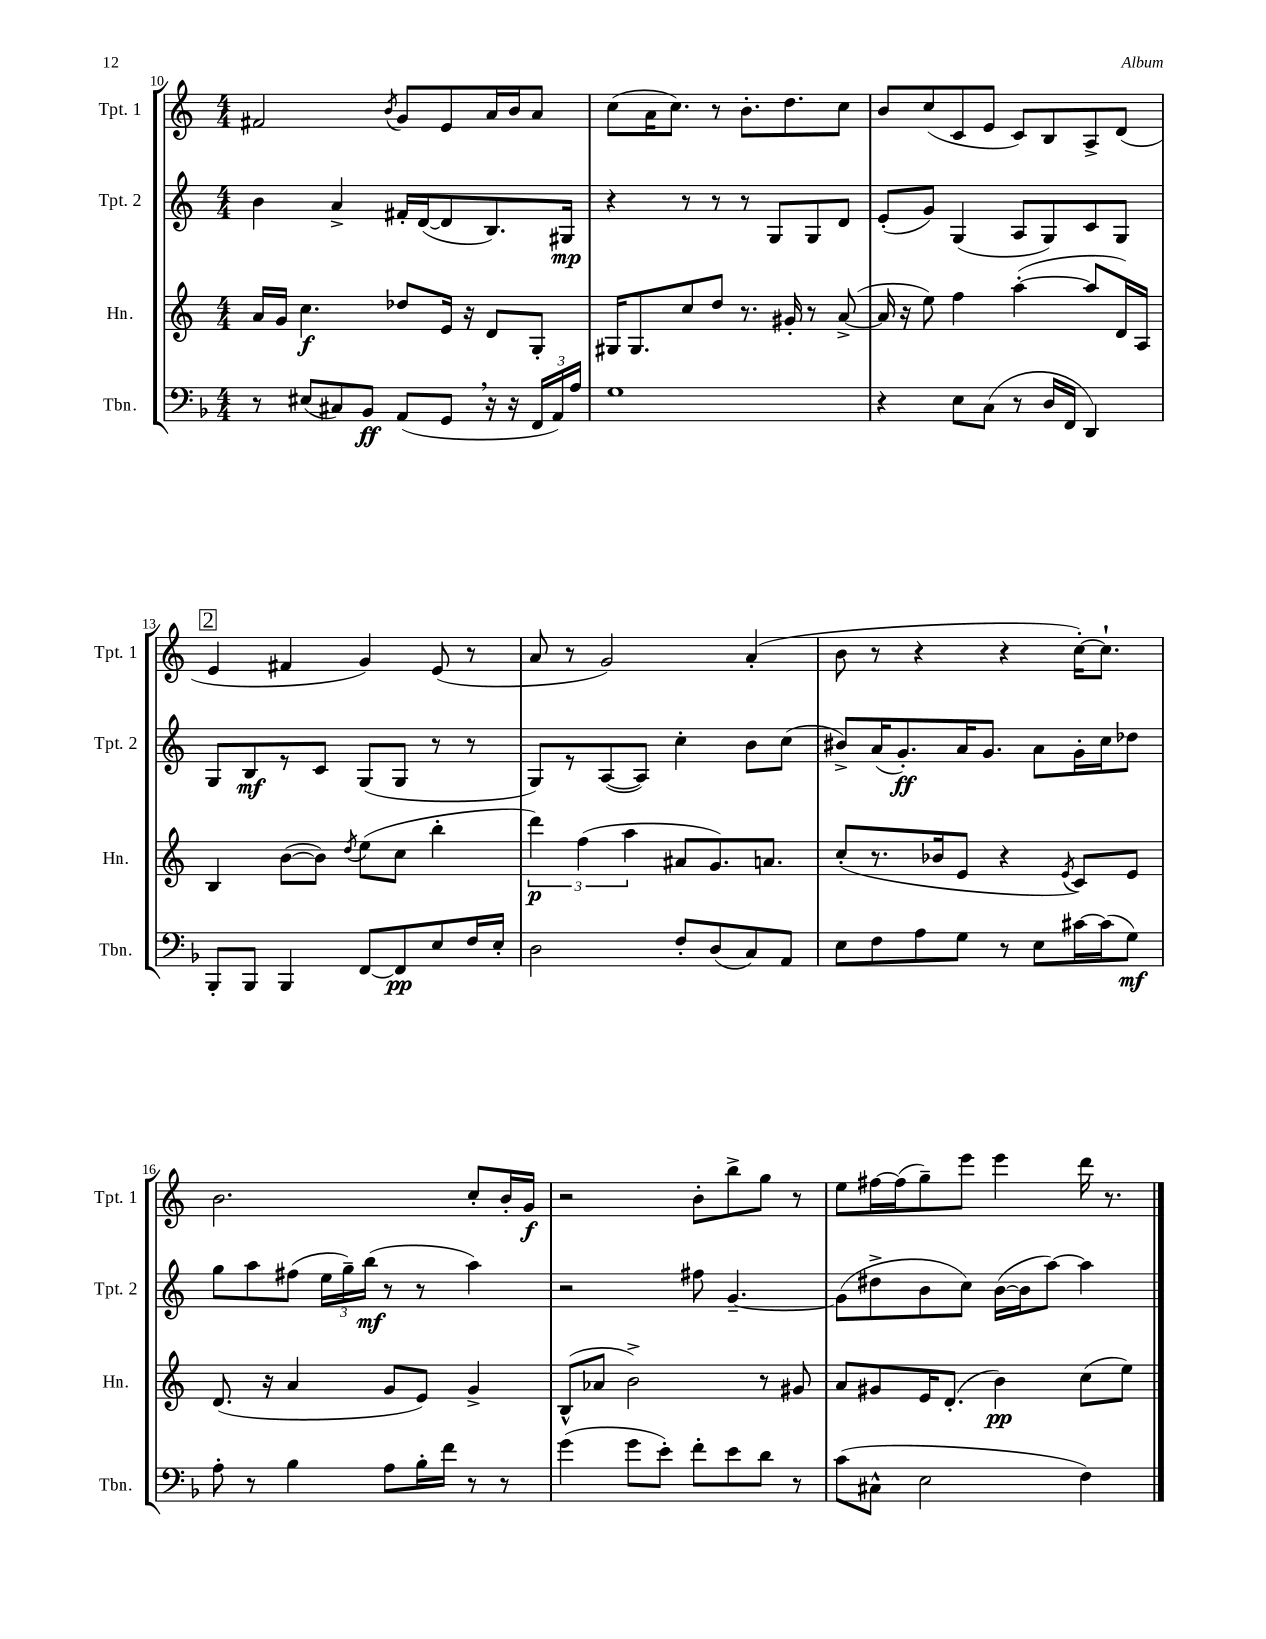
<<
\new StaffGroup <<
\new Staff = "s0" \with { instrumentName = "Tpt. 1" shortInstrumentName = "Tpt. 1" } {
    \clef treble \key c \major \numericTimeSignature \time 4/4
    \autoBeamOff fis'2 \acciaccatura { b'8 } g'8[ e'8 a'16 b'16 a'8] |
    c''8[( a'16 c''8.]) r8 b'8.[-. d''8. c''8] |
    b'8[ c''8( c'8 e'8] c'8[) b8 a8-> d'8]( |
    \mark \markup { \box "2" } e'4 fis'4 g'4) e'8( r8 |
    a'8 r8 g'2) a'4-.( |
    b'8 r8 r4 r4 c''16[~-.) c''8.]-! |
    b'2. c''8[-. b'16-. g'16]\f |
    r2 b'8[-. b''8-> g''8] r8 |
    e''8[ fis''16~ fis''16( g''8--) e'''8] e'''4 d'''16 r8. \bar "|." |
}
\new Staff = "s1" \with { instrumentName = "Tpt. 2" shortInstrumentName = "Tpt. 2" } {
    \clef treble \key c \major \numericTimeSignature \time 4/4
    \autoBeamOff b'4 a'4-> fis'16[-. d'16~( d'8 b8.) gis16]\mp |
    r4 r8 r8 r8 g8[ g8 d'8] |
    e'8[-.( g'8]) g4( a8[ g8) c'8 g8] |
    \mark \markup { \box "2" } g8[ b8\mf r8 c'8] g8[( g8] r8 r8 |
    g8[) r8 a8~( a8]) c''4-. b'8[ c''8]( |
    bis'8[->) a'16( g'8.-.\ff) a'16 g'8.] a'8[ g'16-. c''16 des''8] |
    g''8[ a''8 fis''8]( \tuplet 3/2 { e''16[ g''16--) b''16]\mf( } r8 r8 a''4) |
    r2 fis''8 g'4.~-- |
    g'8[( dis''8-> b'8 c''8]) b'16[~( b'16 a''8]~) a''4 \bar "|." |
}
\new Staff = "s2" \with { instrumentName = "Hn." shortInstrumentName = "Hn." } {
    \clef treble \key c \major \numericTimeSignature \time 4/4
    \autoBeamOff a'16[ g'16] c''4.\f des''8[ e'16] r16 d'8[ g8]-. |
    gis16[ gis8. c''8 d''8] r8. gis'16-. r8 a'8~->( |
    a'16 r16 e''8) f''4 a''4~-.( a''8[ d'16) a16] |
    \mark \markup { \box "2" } b4 b'8[~( b'8]) \acciaccatura { d''8 } e''8[( c''8] b''4-. |
    \tuplet 3/2 { d'''4\p) f''4( a''4 } ais'8[ g'8.) a'8.] |
    c''8[-.( r8. bes'16 e'8] r4 \acciaccatura { e'8 } c'8[) e'8] |
    d'8.( r16 a'4 g'8[ e'8]) g'4-> |
    b8[-^( aes'8] b'2->) r8 gis'8 |
    a'8[ gis'8 e'16 d'8.]-.( b'4\pp) c''8[( e''8]) \bar "|." |
}
\new Staff = "s3" \with { instrumentName = "Tbn." shortInstrumentName = "Tbn." } {
    \clef bass \key f \major \numericTimeSignature \time 4/4
    \autoBeamOff r8 eis8[( cis8) bes,8]\ff a,8[( g,8] \breathe r16 r16 \tuplet 3/2 { f,16[ a,16) a16] } |
    g1 |
    r4 e8[ c8]( r8 d16[ f,16] d,4) |
    \mark \markup { \box "2" } bes,,8[-. bes,,8] bes,,4 f,8[~ f,8\pp e8 f16 e16]-. |
    d2 f8[-. d8( c8) a,8] |
    e8[ f8 a8 g8] r8 e8[ cis'16~ cis'16( g8]\mf) |
    a8-. r8 bes4 a8[ bes16-. f'16] r8 r8 |
    g'4( g'8[ e'8]-.) f'8[-. e'8 d'8] r8 |
    c'8[( cis8]-^ e2 f4) \bar "|." |
}
>>
>>
\layout { \context { \Score currentBarNumber = #10 } }
